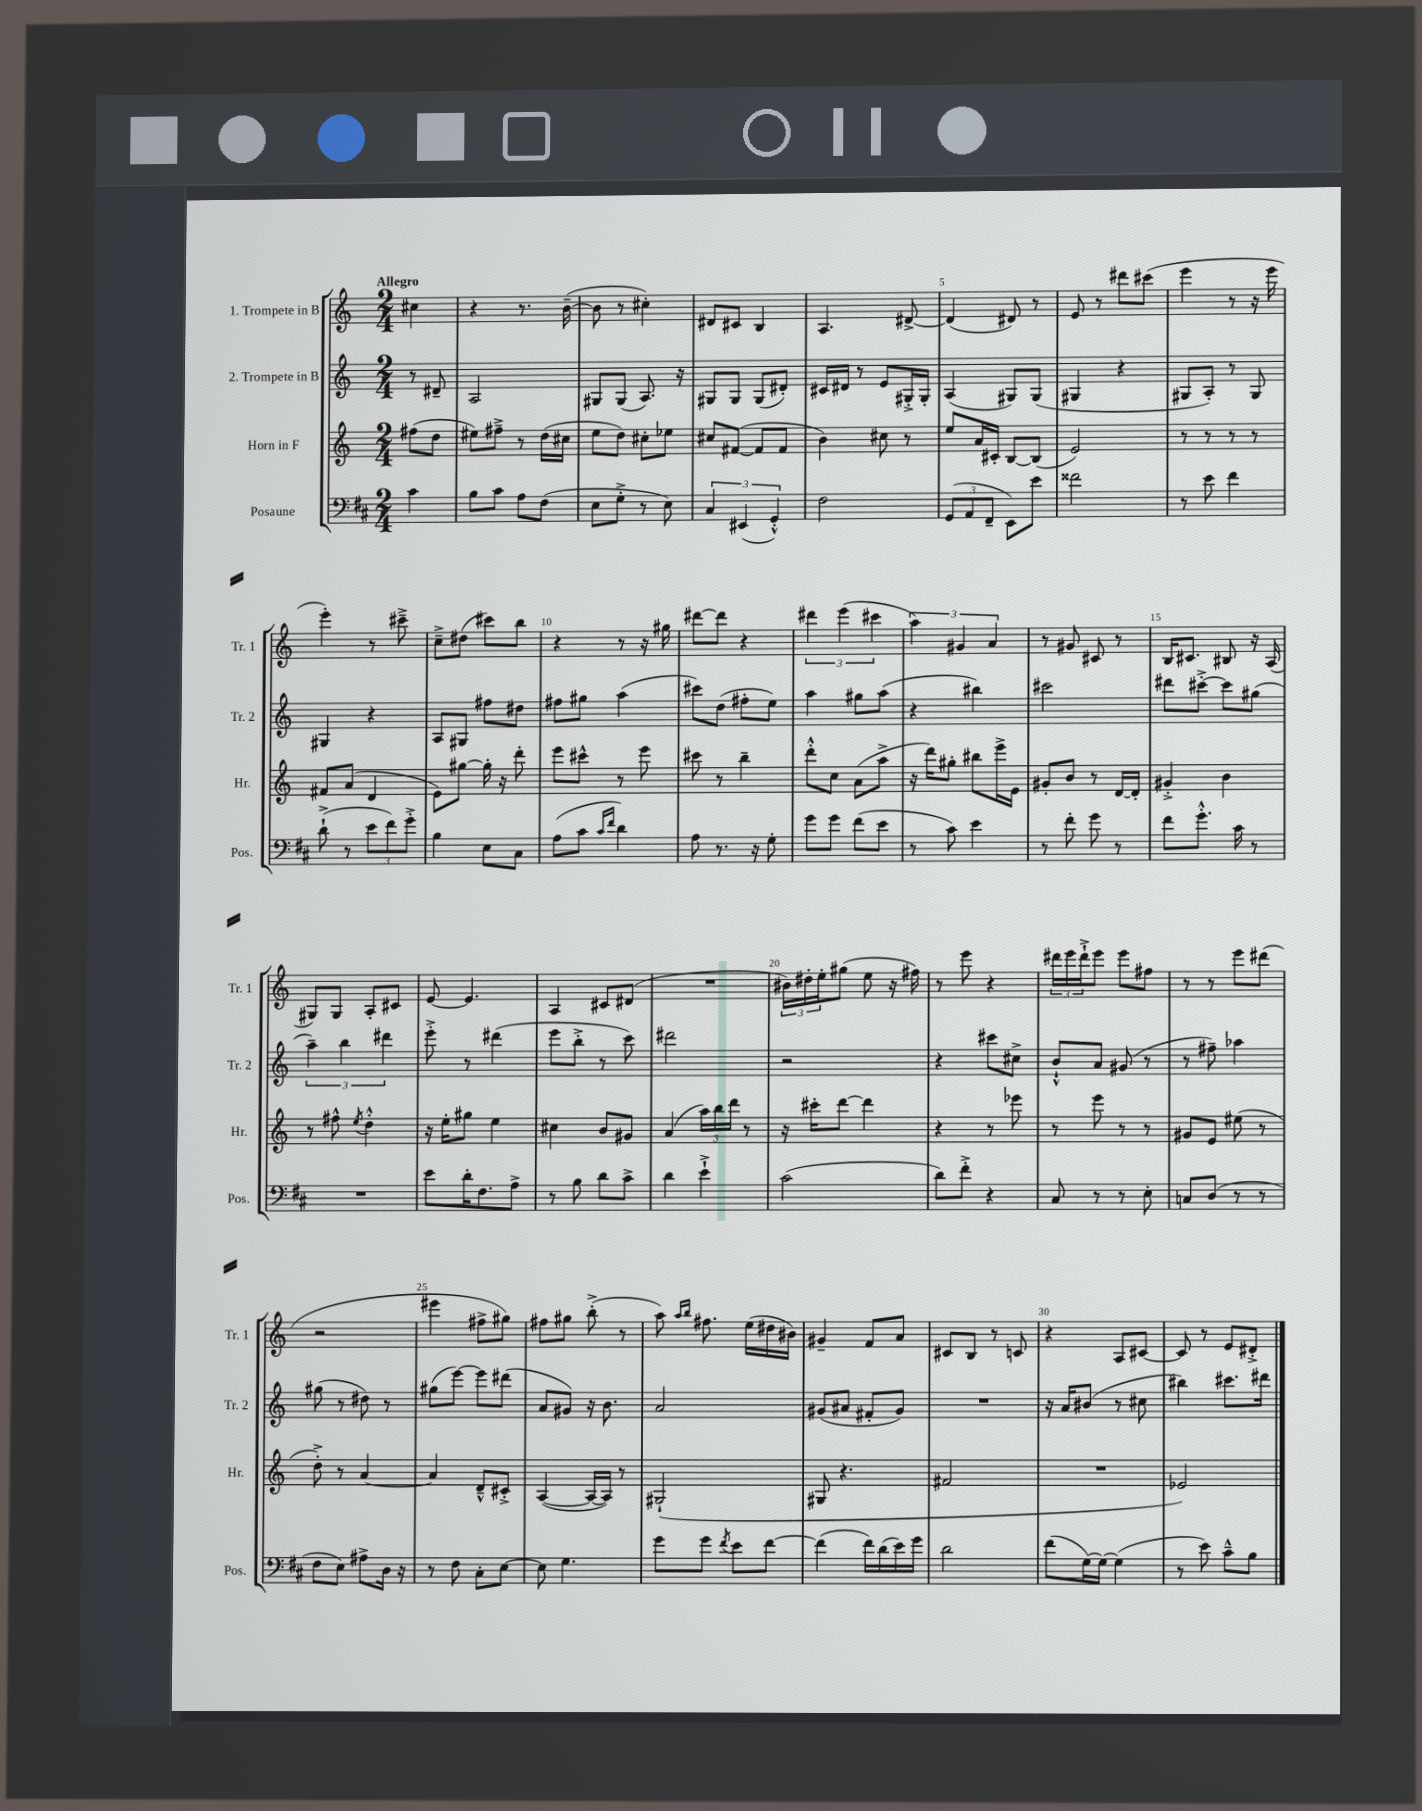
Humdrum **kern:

**kern	**kern	**kern	**kern
*staff4	*staff3	*staff2	*staff1
*clefF4	*clefG2	*clefG2	*clefG2
*k[f#c#]	*k[]	*k[]	*k[]
*M2/4	*M2/4	*M2/4	*M2/4
4c#	(8ff#	8r	4cc#
.	8dd	8d#~	.
=	=	=	=
8B	8ee#)	2A	4r
8c#	8ff#~^	.	.
8A	8r	.	8.r
(8F#	(16dd	.	.
.	16cc#	.	([16b~
=	=	=	=
8E	8ee	8G#	8b]
8G'^	8dd)	(8G#	8r
8r	8cc#'	8.A)	4cc#')
8E)	8ee-	.	.
.	.	16r	.
=	=	=	=
6C#	8cc#	8G#	8d#
.	([8f#	8G#	8c#
(6EE#	.	.	.
.	8f#]	(8G#	4B
6GG'^^)	.	.	.
.	8f#	8d#')	.
=	=	=	=
2F#	4b)	16c#	4.A
.	.	16d#	.
.	.	8r	.
.	8cc#	8e	.
.	8r	16G#'^	[8d#^
.	.	16G#'	.
=	=	=	=
(12GG	8ee	(4A	(4d#]
12AA	.	.	.
.	16a	.	.
12FF#~	.	.	.
.	16c#'	.	.
8EE)	[8B	8G#)	8d#)
8e	(8B]	(8G#	8r
=	=	=	=
2f##	2e)	4G#	8e
.	.	.	8r
.	.	4r	8ddd#
.	.	.	(8ccc#
=	=	=	=
8r	8r	8G#	4eee
8e	8r	8A')	.
4f#	8r	8r	8r
.	8r	8G#	16r
.	.	.	16eee
=	=	=	=
(8d`^	8f#	4G#	4eee')
8r	(8a	.	.
12e	4d	4r	8r
12f#)	.	.	.
.	.	.	8ccc#~^
12g'^	.	.	.
=	=	=	=
4B	8e)	8A	8cc~^
.	[8gg#	8G#	(8dd#
8E	16gg#']	8ff#	8ccc#)
.	16r	.	.
8C#	8ddd'	8dd#	8bb
=	=	=	=
(8A	8eee	8ff#	4r
8c#	8ccc#^^	8gg#	.
16qqc#	.	.	.
16qqf#	.	.	.
4d)	8r	(4aa	8r
.	8eee	.	16r
.	.	.	16gg#
=	=	=	=
8A	8ccc#	8ccc#)	[8ddd#
8.r	8r	(8dd	8ddd#]
.	4bb~	8ff#'	4r
16r	.	.	.
8G'	.	8ee)	.
=	=	=	=
8g	8ddd'^^	4aa	6ddd#
8g	8cc	.	.
.	.	.	(6eee
(8f#	(8a	8gg#	.
.	.	.	6ccc#
8e	8aa^	(8aa	.
=	=	=	=
8r	16r	4r	6aa)
.	16ddd)	.	.
8c#)	8gg#'	.	.
.	.	.	6g#
4e	8bb#	4bb#)	.
.	.	.	6a
.	16eee^	.	.
.	16e	.	.
=	=	=	=
8r	8g#'	2ccc#	8r
8f#'	8b	.	8g#
8g	8r	.	8c#
8r	[16d	.	8r
.	16d']	.	.
=	=	=	=
8f#	4g#'^	8ddd#	16B
.	.	.	8.c#
8.g'^^	.	[8ccc#'^	.
.	4b	8ccc#]	8B#
16c#	.	.	.
8r	.	(8gg#	16r
.	.	.	(16A
=	=	=	=
2r	8r	6aa~)	8G#)
.	8ff#^^	.	8G#
.	.	6bb	.
.	8qee	.	.
.	4dd'^^	.	8A'
.	.	6ddd#	.
.	.	.	8c#
=	=	=	=
8e	16r	8eee'^	[8e
.	16ee'	.	.
16d'	8gg#	8r	4.e]
8.F#	.	.	.
.	4ee	(4ddd#	.
8A^	.	.	.
=	=	=	=
8r	4cc#	8eee	4A
8B	.	8bb'^	.
8d	8b	8r	8c#
8c#^	8g#	8ccc)	(8d#
=	=	=	=
4d	(4a	2ddd#	2r
4e`^	24aa)	.	.
.	24bb	.	.
.	24ddd	.	.
.	8r	.	.
=	=	=	=
(2c#	16r	2r	24b#)
.	.	.	24dd#'
.	16ccc#'	.	.
.	.	.	24ee'
.	[8ddd	.	(8gg#
.	4ddd]	.	8ee
.	.	.	16r
.	.	.	16ff#)
=	=	=	=
8d)	4r	4r	8r
8f#'^	.	.	8eee
4r	8r	8ccc#	4r
.	8eee-	8cc#^	.
=	=	=	=
8C#	8r	8b`^^	24ddd#
.	.	.	24eee
.	.	.	24ddd#`^
8r	8eee	8a	8eee
8r	8r	(8g#	8eee
8E'	8r	8r	8ff#
=	=	=	=
8C	8g#	8r	8r
(8D	8e	8ff#~)	8r
8r	(8ee#	4aa-	8eee
8r	8r	.	(8ddd#
=	=	=	=
8F#	8dd'^)	(8gg#	2r
8E)	8r	8r	.
8A#^	[4a	8dd#)	.
16D	.	8r	.
16r	.	.	.
=	=	=	=
8r	4a]	(8gg#	4eee#
8F#	.	[8eee)	.
8C#'	8d~^^	8eee]	8ff#^
[8E	8c#'^	(8ddd#	8gg#)
=	=	=	=
8E]	([4A	8a	8ff#
4.G	.	8g#)	8gg#
.	16A_	16r	(8bb'^
.	16A])	8.b	.
.	8r	.	8r
=	=	=	=
8g	(2G#`	2a	8aa)
.	.	.	16qqaa
.	.	.	16qqbb
8g	.	.	8.ff#
8qf#	.	.	.
8e	.	.	.
.	.	.	(16ee
[8f#	.	.	16dd#
.	.	.	16b#)
=	=	=	=
(4f#]	8G#	(8g#	4g#~
.	4.r	8a#	.
16f#)	.	8f#'	8f
(16d	.	.	.
16e)	.	8g#)	8a
16g	.	.	.
=	=	=	=
2d	2f#	2r	8c#
.	.	.	8B
.	.	.	8r
.	.	.	8c
=	=	=	=
(8f#	2r	16r	4r
.	.	16a	.
[16G)	.	(8b#	.
16G_	.	.	.
(4G]	.	8r	8A
.	.	8cc#	[8c#
=	=	=	=
8r	2e-)	4bb#)	8c#]
8e)	.	.	8r
8c#~^^	.	8.ccc#	8e
8B	.	.	8d#'^
.	.	16ddd#	.
==	==	==	==
*-	*-	*-	*-
